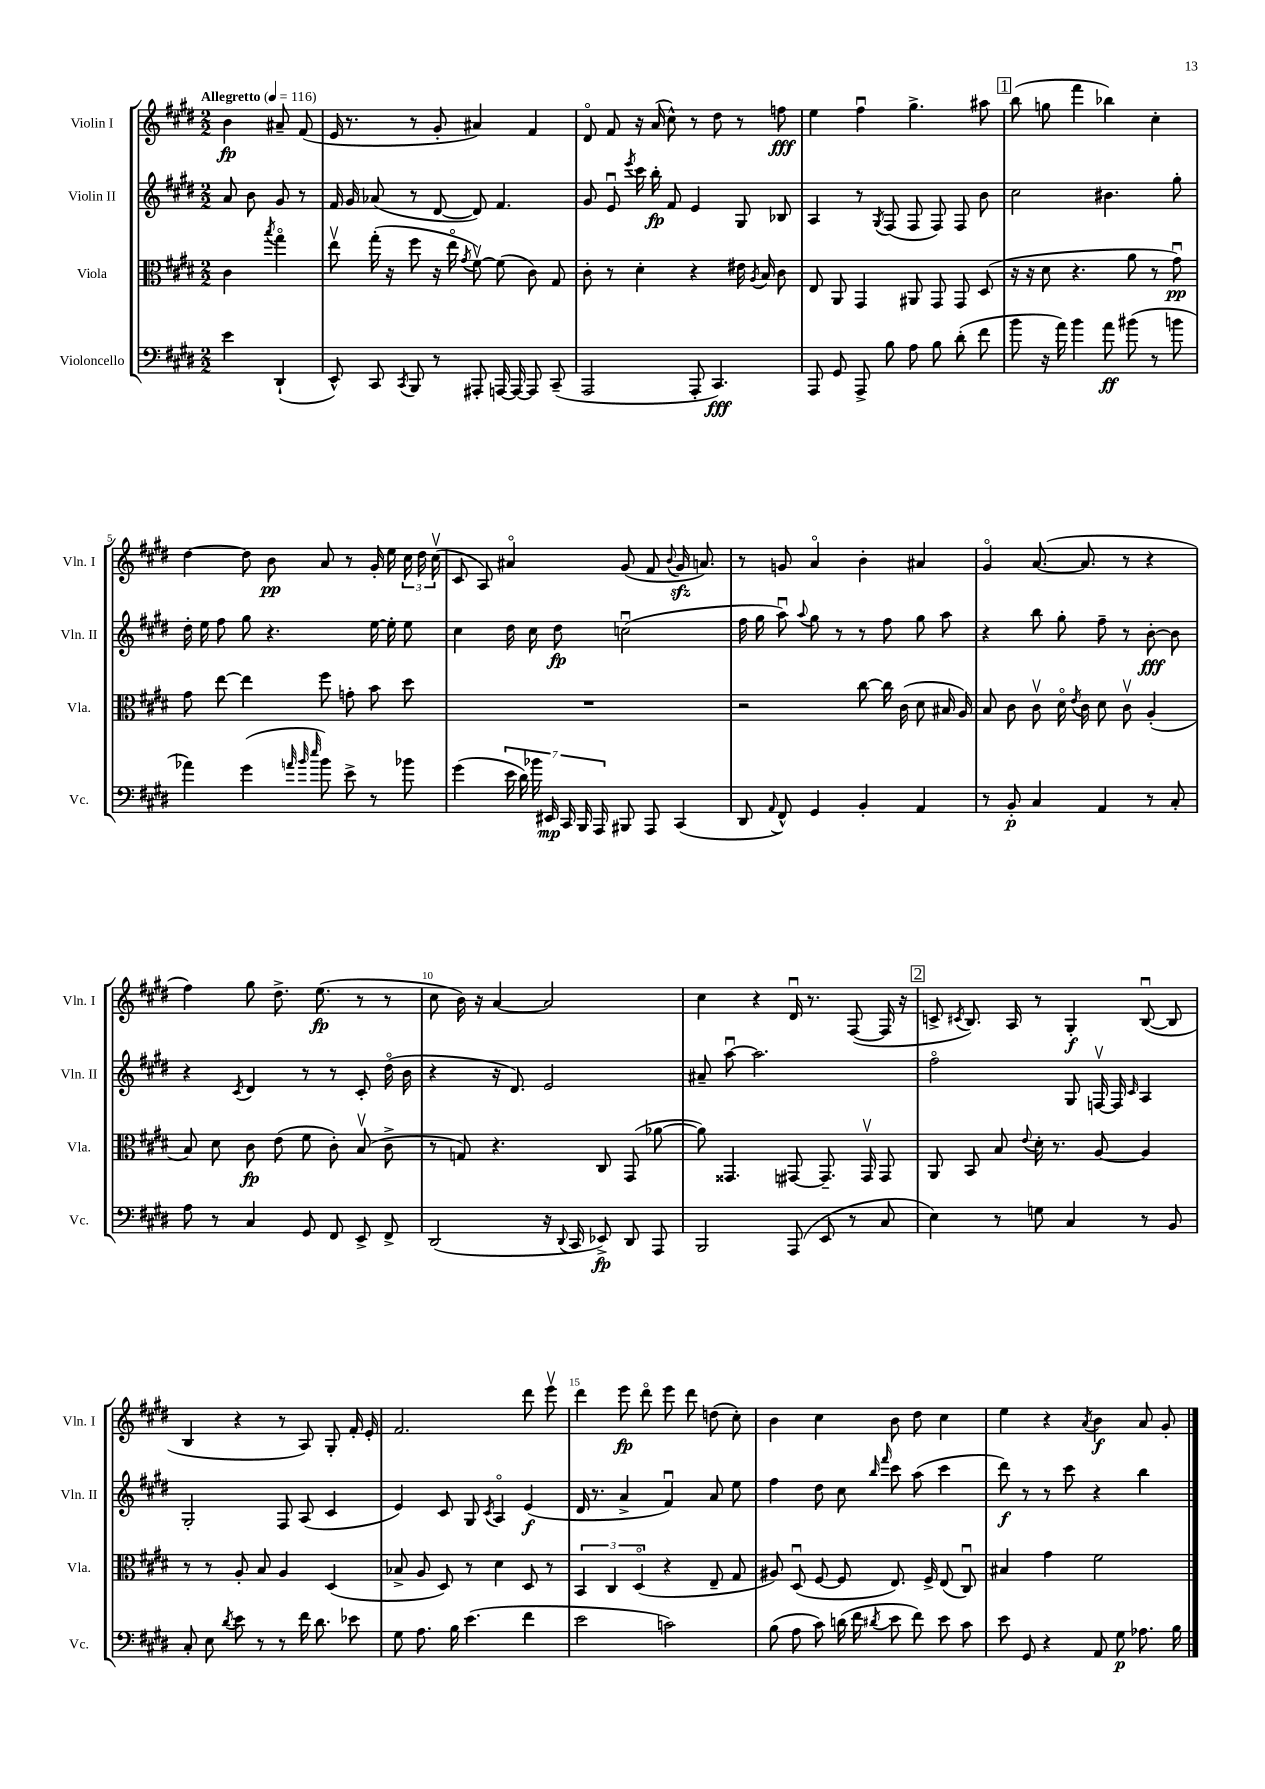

**kern	**kern	**kern	**kern
*staff4	*staff3	*staff2	*staff1
*clefF4	*clefC3	*clefG2	*clefG2
*k[f#c#g#d#]	*k[f#c#g#d#]	*k[f#c#g#d#]	*k[f#c#g#d#]
*M2/2	*M2/2	*M2/2	*M2/2
*MM116	*MM116	*MM116	*MM116
4e\	4c#\	8a/	4b\
.	.	8b\	.
.	8qbb/	.	.
(4DD#`/	4gg#o\	8g#/	8a#~/
.	.	8r	(8f#/
=	=	=	=
8EE^^/)	8eev\	16f#/	16e/
.	.	16g#/	8.r
8CC#/	(16gg#'\	(8a-/	.
.	16r	.	.
8qCC#/	.	.	.
8BBB/	8ff#\	8r	8r
8r	16r	[8d#/	8g#'/
.	16eeo\	.	.
.	8qg#/	.	.
8AAA#'/	[8f#v\)	8d#/])	4a#/)
[16AAA/	(8f#\]	4.f#/	.
16AAA/_	.	.	.
8AAA/]	8c#\)	.	4f#/
(8CC#~/	8G#/	.	.
=	=	=	=
2AAA/	8c#'\	8g#/	8d#o/
.	8r	8eu/	8f#/
.	.	8qeee/	.
.	4d#'\	16ccc#\	16r
.	.	16bb'\	(16a/
.	.	8f#/	8cc#^^\)
8AAA'/	4r	4e/	8r
4.CC#/)	.	.	8dd#\
.	16e#\	8G#/	8r
.	8qA/	.	.
.	16B/	.	.
.	8c#\	8B-/	8ff\
=	=	=	=
8AAA/	8E/	4A/	4ee\
8GG#/	8AA/	.	.
8AAA^/	4GG#/	8r	4ff#u\
.	.	8qG#/	.
8B\	.	(8F#/	.
8A\	8AA#/	8F#/	4.gg#^\
8B\	8GG#/	8F#/)	.
(8d#'\	8GG#/	8F#/	.
8f#\	(8D#/	8b\	8aa#\
=	=	=	=
8b\	16r	2cc#\	(8bb\
.	16r	.	.
16r	8d#\	.	8gg\
16a\)	.	.	.
4b\	4.r	.	4fff#\
8a\	.	4.b#\	4bb-\)
(8b#\	8a\	.	.
8r	8r	.	4cc#'\
8b\	8g#u\)	8gg#'\	.
=	=	=	=
4a-\)	8g#\	16dd#'\	[4dd#\
.	.	16ee\	.
.	[8ee\	8ff#\	.
(4g#\	4ee\]	8gg#\	8dd#\]
.	.	4.r	8b\
32qqa/	.	.	.
32qqb/	.	.	.
32qqee/	.	.	.
8b\)	8ff#\	.	8a/
8e^\	8g'\	.	8r
8r	8b\	[16ee\	16g#'/
.	.	16ee'\]	16ee\
8b-\	8dd#\	8ee\	24cc#\
.	.	.	24dd#\
.	.	.	(24cc#v\
=	=	=	=
(4g#\	1r	4cc#\	8c#/
.	.	.	8A/)
28e\	.	16dd#\	4a#o/
28d#\)	.	.	.
.	.	16cc#\	.
28b-\	.	.	.
28EE#/	.	.	.
.	.	8dd#\	.
28CC#/	.	.	.
28BBB/	.	.	.
28AAA/	.	.	.
8BBB#/	.	(2ccu\	(8g#/
8AAA/	.	.	8f#/
.	.	.	8qqb/
(4CC#/	.	.	16g#/
.	.	.	8.a/)
=	=	=	=
8DD#/	2r	16ff#\	8r
.	.	16gg#\	.
8qqAA/	.	.	.
8FF#^^/)	.	8aau\)	8g/
.	.	8qqaa/	.
4GG#/	.	8gg#\	4ao/
.	.	8r	.
4BB'/	[8cc#\	8r	4b'\
.	16cc#\]	8ff#\	.
.	(16c#\	.	.
4AA/	8d#\	8gg#\	4a#/
.	16B#/	8aa\	.
.	16A/)	.	.
=	=	=	=
8r	8B/	4r	4g#o/
8BB'/	8c#\	.	.
4C#/	8c#v\	8bb\	([8.a/
.	16d#o\	8gg#'\	.
.	8qe/	.	.
.	16c#\	.	8.a/]
4AA/	8d#\	8ff#~\	.
.	8c#v\	8r	8r
8r	(4A'/	[8b'\	4r
8C#'/	.	8b\]	.
=	=	=	=
8A\	8B/)	4r	4ff#\)
8r	8d#\	.	.
.	.	8qc#/	.
4C#/	8c#\	4d#/	8gg#\
.	(8e\	.	8.dd#^\
8GG#/	8f#\	8r	.
.	.	.	(8.ee\
8FF#/	8c#'\)	8r	.
8EE^/	(8Bv/	8c#'/	8r
8FF#^/	8c#^\	(16dd#o\	8r
.	.	16b\	.
=	=	=	=
(2DD#/	8r	4r	8cc#\
.	8G/)	.	16b\)
.	.	.	16r
.	4.r	16r	[4a/
.	.	8.d#/)	.
16r	.	2e/	2a/]
8qqDD#/	.	.	.
16CC#/	.	.	.
8EE-^/)	8C#/	.	.
8DD#/	(8GG#/	.	.
8AAA/	[8a-\	.	.
=	=	=	=
2BBB/	8a-\])	8a#~/	4cc#\
.	4.GG##/	[8aau\	.
.	.	2.aa\]	4r
(8AAA/	[8GG#/	.	16d#u/
.	.	.	8.r
8EE/	8.GG#~/]	.	.
8r	.	.	([8F#/
.	16GG#v/	.	.
8C#/	8GG#/	.	16F#/]
.	.	.	16r
=	=	=	=
4E\)	8AA/	2ff#o\	8c^/
.	.	.	8qc#/
.	8BB/	.	8.B/)
8r	8B/	.	.
.	.	.	16A/
.	8qqe/	.	.
8G\	16d#'\	.	8r
.	8.r	.	.
4C#/	.	8G#/	4G#'/
.	[8A/	[16Fv/	.
.	.	16F/]	.
.	.	16qqc#/	.
8r	4A/]	4A/	([8Bu/
8BB/	.	.	8B/]
=	=	=	=
8C#'/	8r	2G#'/	4B/
8E\	8r	.	.
8qd#/	.	.	.
8e\	8A'/	.	4r
8r	8B/	.	.
8r	4A/	8F#/	8r
16f#\	.	(8A/	8A/)
8.d#\	.	.	.
.	(4D#/	4c#/	8G#'/
8e-\	.	.	16f#'/
.	.	.	16e'/
=	=	=	=
8G#\	8B-^/	4e/)	2.f#/
8.A\	8A/	.	.
.	8D#/)	8c#/	.
16B\	.	.	.
(4.e\	8r	8G#/	.
.	.	8qc#/	.
.	4d#\	4Ao/	.
4f#\	8D#/	(4e/	8ddd#\
.	8r	.	8eeev\
=	=	=	=
2e\	6BB/	16d#/	4ddd#\
.	.	8.r	.
.	6C#/	.	.
.	.	4a^/	8eee\
.	(6D#o/	.	.
.	.	.	8ddd#o\
2c\)	4r	4f#u/)	8eee\
.	.	.	8ddd#\
.	8E~/	8a/	(8dd\
.	8G#/	8ee\	8cc#'\)
=	=	=	=
(8B\	8A#/)	4ff#\	4b\
8A\	(8D#u/	.	.
8c#\)	[8F#/	8dd#\	4cc#\
(16d\	8F#/]	8cc#\	.
16f#\	.	.	.
.	.	16qqbb/	.
8qd#/	.	16qqfff#/	.
8e\	8.E/)	8ccc#\	8b\
8f#\)	.	(8aa\	8dd#\
.	16F#^/	.	.
8e\	(8E/	4ccc#\	4cc#\
8c#\	8C#u/)	.	.
=	=	=	=
8e\	4B#/	8ddd#\)	4ee\
8GG#/	.	8r	.
4r	4g#\	8r	4r
.	.	8ccc#\	.
.	.	.	8qa/
8AA/	2f#\	4r	4b\
8G#\	.	.	.
8.A-\	.	4bb\	8a/
.	.	.	8g#'/
16B\	.	.	.
==	==	==	==
*-	*-	*-	*-
